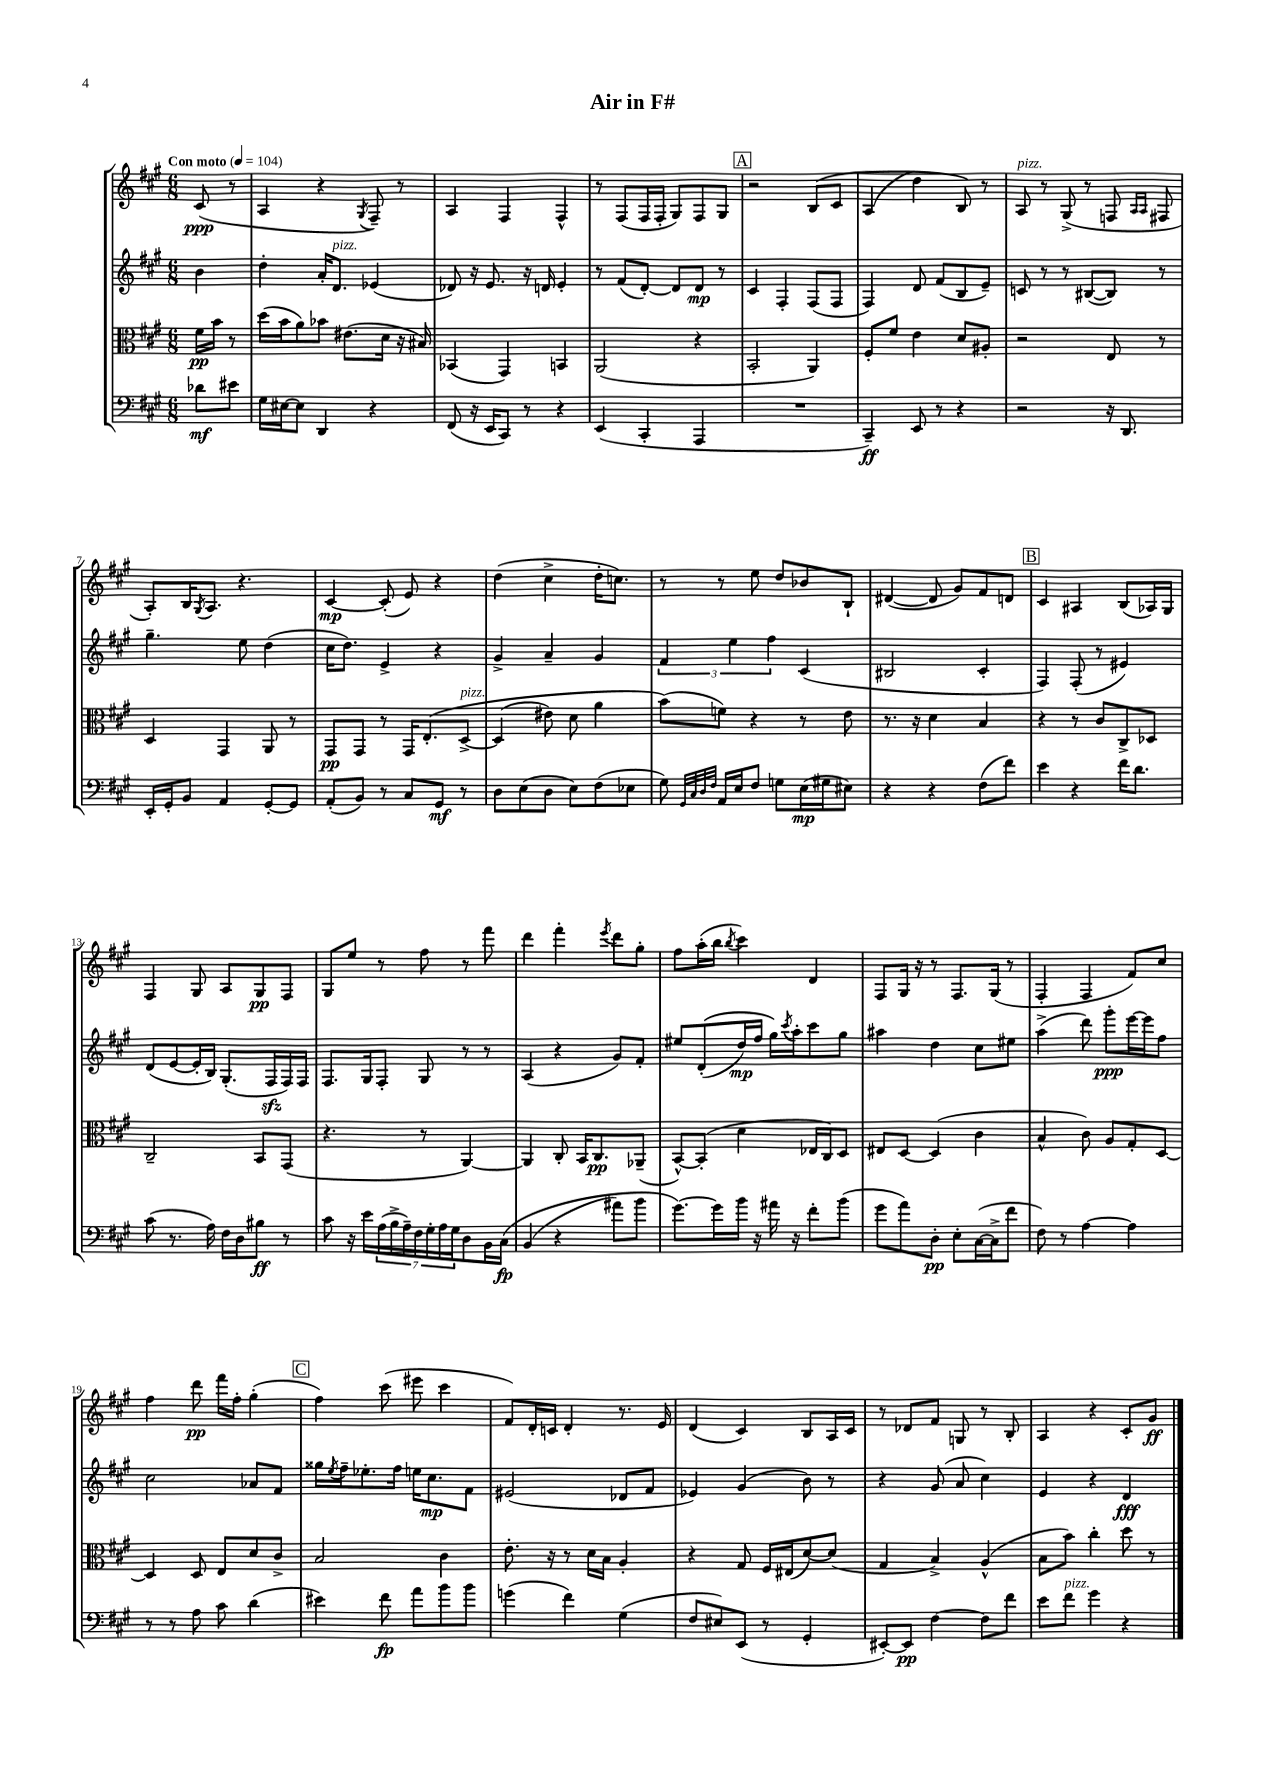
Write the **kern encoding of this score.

**kern	**dynam	**kern	**dynam	**kern	**dynam	**kern	**dynam
*part4	*part4	*part3	*part3	*part2	*part2	*part1	*part1
*staff4	*staff4	*staff3	*staff3	*staff2	*staff2	*staff1	*staff1
*clefF4	*	*clefC3	*	*clefG2	*	*clefG2	*
*k[f#c#g#]	*	*k[f#c#g#]	*	*k[f#c#g#]	*	*k[f#c#g#]	*
*M6/8	*	*M6/8	*	*M6/8	*	*M6/8	*
*MM104	*	*MM104	*	*MM104	*	*MM104	*
=	=	=	=	=	=	=	=
!	!	!	!	!	!	!LO:TX:a:B:t=Con moto	!
8d-X\L	mf	16f#\LL	pp	4b\	.	(8c#/	ppp
.	.	16b\JJ	.	.	.	.	.
8e#X\J	.	8r	.	.	.	8r	.
=1	=1	=1	=1	=1	=1	=1	=1
16G#\LL	.	(16dd\LL	.	4dd'\	.	4A/	.
[16E#X\J	.	16b\J	.	.	.	.	.
8E#\J]	.	8a\)	.	.	.	.	.
4DD/	.	8b-X\J	.	16a'/KL	.	4r	.
!	!	!	!	!LO:TX:a:i:t=pizz.	!	!	!
.	.	.	.	8.d/J	.	.	.
.	.	(8.e#X\L	.	.	.	.	.
.	.	.	.	.	.	8qG#/	.
4r	.	.	.	(4e-X/	.	8F#~/)	.
.	.	16d\Jk	.	.	.	.	.
.	.	16r	.	.	.	8r	.
.	.	16B#X/)	.	.	.	.	.
=2	=2	=2	=2	=2	=2	=2	=2
(8FF#/	.	(4BB-X/	.	8d-X/)	.	4A/	.
16r	.	.	.	16r	.	.	.
16EE/KL	.	.	.	8.e/	.	.	.
8CC#/J)	.	4GG#/)	.	.	.	4F#/	.
8r	.	.	.	16r	.	.	.
.	.	.	.	16dn/	.	.	.
4r	.	4BBn/	.	4e'/	.	4F#^^/	.
=3	=3	=3	=3	=3	=3	=3	=3
(4EE/	.	(2AA/	.	8r	.	8r	.
.	.	.	.	(8f#/L	.	(8F#/L	.
4CC#'/	.	.	.	[8d'/J)	.	16F#/L	.
.	.	.	.	.	.	16F#'/JJ	.
.	.	.	.	8d/L]	.	8G#/L)	.
4AAA/	.	4r	.	8d/J	mp	8F#/	.
.	.	.	.	8r	.	8G#/J	.
!!LO:REH:place=s1:t=A
=4	=4	=4	=4	=4	=4	=4	=4
2.r	.	2BB'/	.	4c#/	.	2r	.
.	.	.	.	4F#'/	.	.	.
.	.	4AA/)	.	(8F#/L	.	(8B/L	.
.	.	.	.	8F#/J	.	8c#/J	.
=5	=5	=5	=5	=5	=5	=5	=5
4CC#~/)	ff	8F#'/L	.	4F#/)	.	(4A/	.
.	.	8f#/J	.	.	.	.	.
8EE/	.	4e\	.	8d/	.	4dd\)	.
8r	.	.	.	(8f#/L	.	.	.
4r	.	8d/L	.	8B/	.	8B/)	.
.	.	8A#X'/J	.	8e~/J)	.	8r	.
=6	=6	=6	=6	=6	=6	=6	=6
!	!	!	!	!	!	!LO:TX:a:i:t=pizz.	!
2r	.	2r	.	8cn/	.	8A/	.
.	.	.	.	8r	.	8r	.
.	.	.	.	8r	.	(8G#^/	.
.	.	.	.	([8B#X/L	.	8r	.
16r	.	8E/	.	8B#/J])	.	8Fn/	.
8.DD/	.	.	.	.	.	.	.
.	.	.	.	.	.	16qqA/LL	.
.	.	.	.	.	.	16qqA/JJ	.
.	.	8r	.	8r	.	8F#X/	.
!!LO:LB:g=z
=7	=7	=7	=7	=7	=7	=7	=7
16EE'/LL	.	4D/	.	4.gg#~\	.	8A'/L)	.
16GG#'/J	.	.	.	.	.	.	.
8BB/J	.	.	.	.	.	16B/K	.
.	.	.	.	.	.	8qG#/	.
.	.	.	.	.	.	8.A/J	.
4AA/	.	4GG#/	.	.	.	.	.
.	.	.	.	8ee\	.	4.r	.
[8GG#'/L	.	8AA/	.	(4dd\	.	.	.
8GG#/J]	.	8r	.	.	.	.	.
=8	=8	=8	=8	=8	=8	=8	=8
(8AA'/L	.	8GG#/L	pp	16cc#\KL	.	[4c#/	mp
.	.	.	.	8.dd\J)	.	.	.
8BB/J)	.	8GG#/J	.	.	.	.	.
8r	.	8r	.	4e^/	.	(8c#'/]	.
8C#/L	.	16GG#/KL	.	.	.	8e/)	.
.	.	(8.E'/	.	.	.	.	.
8GG#/J	mf	.	.	4r	.	4r	.
!	!	!LO:TX:a:i:t=pizz.	!	!	!	!	!
8r	.	[8D^/J	.	.	.	.	.
=9	=9	=9	=9	=9	=9	=9	=9
8D\L	.	(4D/]	.	4g#^/	.	(4dd\	.
(8E\	.	.	.	.	.	.	.
8D\J	.	8e#X\)	.	4a~/	.	4cc#^\	.
8E\L)	.	8d\	.	.	.	.	.
(8F#\	.	4a\	.	4g#/	.	16dd'\KL	.
.	.	.	.	.	.	8.ccn\J)	.
8E-X\J	.	.	.	.	.	.	.
=10	=10	=10	=10	=10	=10	=10	=10
8G#\)	.	(8b\L)	.	6f#/	.	8r	.
32qqGG#/LLL	.	.	.	.	.	.	.
32qqC#/	.	.	.	.	.	.	.
32qqD/	.	.	.	.	.	.	.
32qqF#/JJJ	.	.	.	.	.	.	.
16AA/LL	.	8fn\J)	.	.	.	8r	.
.	.	.	.	6ee\	.	.	.
16E/J	.	.	.	.	.	.	.
8F#/J	.	4r	.	.	.	8ee\	.
.	.	.	.	6ff#\	.	.	.
8Gn\L	.	.	.	.	.	8dd/L	.
(16E\L	mp	8r	.	(4c#/	.	8b-X/	.
16G#X\J	.	.	.	.	.	.	.
8E#X\J)	.	8e\	.	.	.	8B`/J	.
=11	=11	=11	=11	=11	=11	=11	=11
4r	.	8.r	.	2B#X/	.	([4d#X/	.
.	.	16r	.	.	.	.	.
4r	.	4d\	.	.	.	8d#/]	.
.	.	.	.	.	.	8g#/L)	.
(8F#\L	.	4B/	.	4c#'/	.	8f#/	.
8f#\J)	.	.	.	.	.	8dn/J	.
!!LO:REH:place=s1:t=B
=12	=12	=12	=12	=12	=12	=12	=12
4e\	.	4r	.	4F#/)	.	4c#/	.
4r	.	8r	.	(8F#'/	.	4A#X/	.
.	.	8c#/L	.	8r	.	.	.
16f#\KL	.	8C#^/	.	4e#X/)	.	(8B/L	.
8.d\J	.	.	.	.	.	.	.
.	.	8D-X/J	.	.	.	16A-X/L)	.
.	.	.	.	.	.	16G#/JJ	.
!!LO:LB:g=z
=13	=13	=13	=13	=13	=13	=13	=13
(8c#\	.	2C#~/	.	(8d/L	.	4F#/	.
8.r	.	.	.	[8e/	.	.	.
.	.	.	.	16e'/L]	.	8G#/	.
16A\)	.	.	.	16B/JJ)	.	.	.
16F#\LL	.	.	.	(8.G#'/L	.	8A/L	.
16D\J	.	.	.	.	.	.	.
8B#X\J	ff	8BB/L	.	.	.	8G#/	pp
.	.	.	.	16F#zz/L	.	.	.
8r	.	(8GG#/J	.	16F#/)	.	8F#/J	.
.	.	.	.	16F#/JJ	.	.	.
=14	=14	=14	=14	=14	=14	=14	=14
8c#\	.	4.r	.	8.F#/L	.	8G#/L	.
16r	.	.	.	.	.	8ee/J	.
16e\LL	.	.	.	16G#/k	.	.	.
(28A\	.	.	.	8F#'/J	.	8r	.
28B^\	.	.	.	.	.	.	.
28A~\)	.	.	.	.	.	.	.
28F#\	.	.	.	.	.	.	.
.	.	8r	.	8G#/	.	8ff#\	.
28G#'\	.	.	.	.	.	.	.
28A\	.	.	.	.	.	.	.
28G#\J	.	.	.	.	.	.	.
8D\	.	[4AA/)	.	8r	.	8r	.
16BB\L	.	.	.	8r	.	8fff#\	.
(16C#\JJ	fp	.	.	.	.	.	.
=15	=15	=15	=15	=15	=15	=15	=15
(4BB/	.	4AA/]	.	(4A/	.	4ddd\	.
4r	.	8C#'/	.	4r	.	4fff#'\	.
.	.	16BB/KL	.	.	.	.	.
.	.	8.C#/	pp	.	.	.	.
.	.	.	.	.	.	8qeee/	.
8a#X\L)	.	.	.	8g#/L)	.	8ddd\L	.
8b\J	.	(8AA-X~/J	.	8f#'/J	.	8gg#'\J	.
=16	=16	=16	=16	=16	=16	=16	=16
[8.g#\L)	.	[8BB^^/L)	.	8ee#X/L	.	8ff#\L	.
.	.	(8BB'/J]	.	((8d'/	.	(16aa'\L	.
16g#\L]	.	.	.	.	.	16bb\JJ	.
.	.	.	.	.	.	8qbb/	.
16b\JJ	.	4d\	.	16dd/L)	mp	4ccc#\)	.
16r	.	.	.	16ff#/JJ	.	.	.
16a#X\	.	.	.	16gg#\LL)	.	.	.
.	.	.	.	8qccc#/	.	.	.
16r	.	.	.	16aa'\J	.	.	.
8f#'\L	.	16E-X/LL	.	8ccc#\	.	4d/	.
.	.	16C#/J)	.	.	.	.	.
(8b\J	.	8D/J	.	8gg#\J	.	.	.
=17	=17	=17	=17	=17	=17	=17	=17
8g#\L	.	8E#X/L	.	4aa#X\	.	8F#/L	.
8a\)	.	[8D/J	.	.	.	16G#/Jk	.
.	.	.	.	.	.	16r	.
8D'\J	pp	(4D/]	.	4dd\	.	8r	.
8E'\L	.	.	.	.	.	8.F#/L	.
([16C#\L	.	4c#\	.	8cc#\L	.	.	.
16C#^\J]	.	.	.	.	.	(16G#/Jk	.
8f#\J	.	.	.	8ee#X\J	.	8r	.
=18	=18	=18	=18	=18	=18	=18	=18
8F#\)	.	4B^^/	.	(4aa^\	.	4F#'/	.
8r	.	.	.	.	.	.	.
[4A\	.	8c#\)	.	8ddd\)	.	4F#/	.
.	.	8A/L	.	8ggg#'\L	ppp	.	.
4A\]	.	8G#'/	.	[16eee\L	.	8f#/L)	.
.	.	.	.	16eee\J]	.	.	.
.	.	[8D/J	.	8ff#\J	.	8cc#/J	.
!!LO:LB:g=z
=19	=19	=19	=19	=19	=19	=19	=19
8r	.	4D/]	.	2cc#\	.	4ff#\	.
8r	.	.	.	.	.	.	.
8A\	.	8D/	.	.	.	8ddd\	pp
8c#\	.	8E/L	.	.	.	16fff#\LL	.
.	.	.	.	.	.	16ff#'\JJ	.
(4d\	.	8d/	.	8a-X/L	.	(4gg#'\	.
.	.	8c#^/J	.	8f#/J	.	.	.
!!LO:REH:place=s1:t=C
=20	=20	=20	=20	=20	=20	=20	=20
4e#X\)	.	2B/	.	16gg##X\LL	.	4ff#\)	.
.	.	.	.	8qee/	.	.	.
.	.	.	.	16ff#~\J	.	.	.
.	.	.	.	8.ee-X'\	.	.	.
8f#\	fp	.	.	.	.	(8ccc#\	.
.	.	.	.	16ff#\Jk	.	.	.
8a\L	.	.	.	16een\KL	.	8eee#X\	.
.	.	.	.	8.cc#\	mp	.	.
8b\	.	4c#\	.	.	.	4ccc#\	.
8b\J	.	.	.	8f#\J	.	.	.
=21	=21	=21	=21	=21	=21	=21	=21
(4gn\	.	8.e'\	.	(2e#X/	.	8f#/L)	.
.	.	.	.	.	.	16d'/L	.
.	.	16r	.	.	.	16cn/JJ	.
4f#\)	.	8r	.	.	.	4d'/	.
.	.	16d\LL	.	.	.	.	.
.	.	16B\JJ	.	.	.	.	.
(4G#\	.	4A'/	.	8d-X/L	.	8.r	.
.	.	.	.	8f#/J	.	.	.
.	.	.	.	.	.	16e/	.
=22	=22	=22	=22	=22	=22	=22	=22
8F#/L	.	4r	.	4e-X/)	.	(4d/	.
8E#X/)	.	.	.	.	.	.	.
(8EE/J	.	8G#/	.	(4g#/	.	4c#/)	.
8r	.	16F#/LL	.	.	.	.	.
.	.	(16E#X/J	.	.	.	.	.
4GG#'/	.	[8d/)	.	8b\)	.	8B/L	.
.	.	(8d/J]	.	8r	.	16A/L	.
.	.	.	.	.	.	16c#/JJ	.
=23	=23	=23	=23	=23	=23	=23	=23
[8EE#X'/L)	.	4G#/	.	4r	.	8r	.
8EE#/J]	pp	.	.	.	.	8d-X/L	.
[4F#\	.	4B^/)	.	(8g#/	.	8f#/J	.
.	.	.	.	8a/	.	8Gn/	.
8F#\L]	.	(4A^^/	.	4cc#\)	.	8r	.
8f#\J	.	.	.	.	.	8B'/	.
=24	=24	=24	=24	=24	=24	=24	=24
8e\L	.	8B\L	.	4e/	.	4A/	.
!LO:TX:a:i:t=pizz.	!	!	!	!	!	!	!
8f#\J	.	8b\J)	.	.	.	.	.
4g#\	.	4cc#'\	.	4r	.	4r	.
4r	.	8dd\	.	4d/	fff	8c#'/L	.
.	.	8r	.	.	.	8g#/J	ff
==	==	==	==	==	==	==	==
*-	*-	*-	*-	*-	*-	*-	*-
